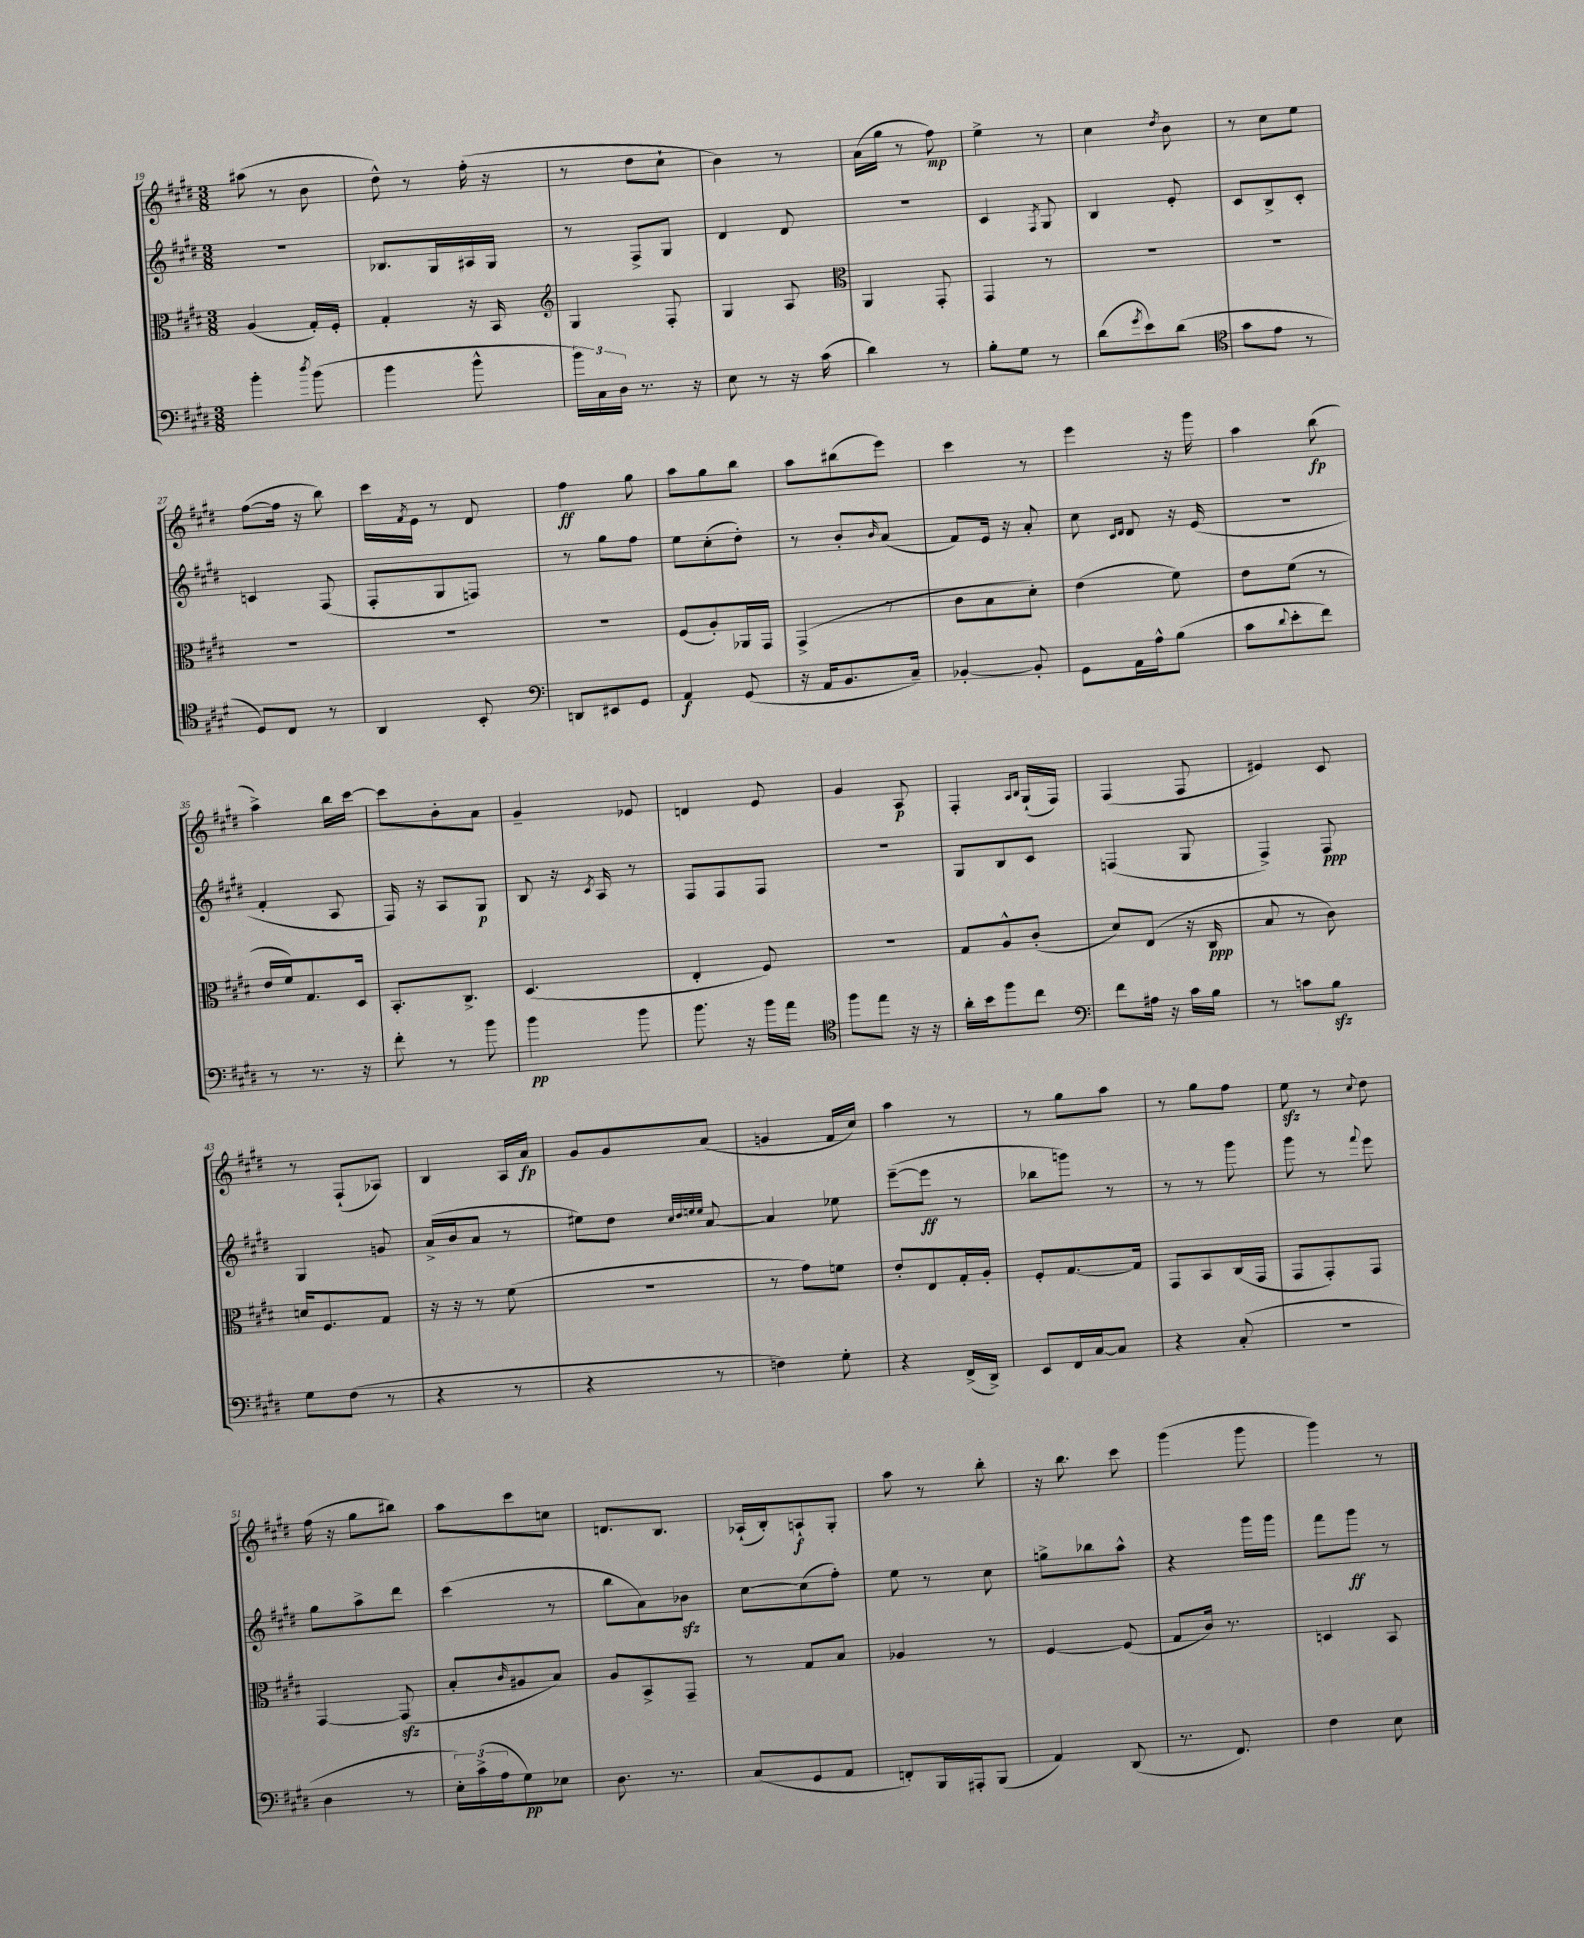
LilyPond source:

<<
\new StaffGroup <<
\new Staff = "s0" {
    \clef treble \key e \major \numericTimeSignature \time 3/8
    ais''8( r8 b'8 |
    dis''8-^) r8 fis''16-.( r16 |
    r8 dis''8 cis''8-! |
    b'4) r8 |
    a'16( gis''16 r8 fis''8\mp) |
    e''4-> r8 |
    cis''4 \acciaccatura { dis''8 } b'8 |
    r8 cis''8 e''8 |
    fis''8~( fis''16 r16 b''8) |
    cis'''16 \acciaccatura { fis'8 } e'16 r8 dis'8 |
    fis''4\ff gis''8 |
    a''8 gis''8 b''8 |
    a''8 bis''8( e'''8) |
    cis'''4 r8 |
    e'''4 r16 gis'''16 |
    a''4 b''8\fp( |
    a''4->) b''16 cis'''16~ |
    cis'''8 b'8-. a'8 |
    gis'4-- ees'8 |
    d'4 e'8 |
    gis'4 a8\p |
    fis4-. \grace { a16 b16 } gis16-!( fis16) |
    fis4( fis8 |
    eis'4) cis'8 |
    r8 fis8-!( aes8) |
    b4 a16 a'16\fp |
    gis'8 gis'8 a'8( |
    g'4 fis'16 cis''16) |
    a''4 r8 |
    r8 gis''8 a''8 |
    r8 gis''8 fis''8 |
    e''8\sfz r8 \appoggiatura { cis''8 } dis''8 |
    fis''16( r16 gis''8 bis''8) |
    a''8 cis'''8 c''8 |
    d'8. b8. |
    aes16-!( b16-.) a8-!\f gis8-. |
    a''8 r8 b''8-. |
    r16 b''8. cis'''8 |
    gis'''4( gis'''8 |
    gis'''4) r8 \bar "|." |
}
\new Staff = "s1" {
    \clef treble \key e \major \numericTimeSignature \time 3/8
    R4. |
    bes8. gis16 ais16 gis16 |
    r8 fis8-> gis8 |
    dis'4 dis'8 |
    R4. |
    cis'4 \acciaccatura { fis8 } gis8 |
    b4 e'8-. |
    cis'8 b8-> cis'8-. |
    c'4 fis8( |
    fis8-. gis8 f8) |
    r8 gis''8 fis''8 |
    e''8 cis''8-.( dis''8-.) |
    r8 b'8-. \grace { b'16 } a'8( |
    fis'8) e'16 r16 a'8-. |
    cis''8 \grace { cis'16 dis'16 } dis'8 r16 e'16( |
    r4. |
    fis'4-. a8 |
    fis16) r16 a8 gis8\p |
    b8 r16 \acciaccatura { cis'8 } a16 r8 |
    fis8 fis8 fis8 |
    R4. |
    gis8 b8 cis'8 |
    f4( gis8 |
    fis4->) fis8\ppp |
    gis4 g'8 |
    a'16->( b'16 a'8 r8 |
    eis''8) dis''8 \grace { cis''32 dis''32 e''32 e''32 } a'8~ |
    a'4 ees''8 |
    e'''8~--( e'''8\ff r8 |
    bes''8 g'''8) r8 |
    r8 r8 gis'''8 |
    gis'''8 r8 \appoggiatura { fis'''8 } e'''8 |
    gis''8 a''8-> dis'''8 |
    cis'''4( r8 |
    b''8 a'8) bes'8\sfz |
    cis''8~ cis''8( fis''8-.) |
    e''8 r8 cis''8 |
    g''8-> bes''8 a''8-^ |
    r4 gis'''16 gis'''16 |
    fis'''8 gis'''8\ff r8 \bar "|." |
}
\new Staff = "s2" {
    \clef alto \key e \major \numericTimeSignature \time 3/8
    a4( gis16-.) fis16-. |
    gis4-. r16 b,16 |
    \clef treble gis4 fis8-. |
    gis4 a8 |
    \clef alto a,4 gis,8-. |
    gis,4 r8 |
    R4. |
    R4. |
    R4. |
    R4. |
    R4. |
    fis8( a8-.) aes,16 gis,16 |
    gis,4->( r8 |
    cis'8 b8 dis'8-.) |
    e'4( fis'8) |
    e'8 fis'8( r8 |
    e'16 fis'16) gis8. dis16 |
    b,8.-. cis8.-> |
    dis4.( |
    e4-. fis8) |
    R4. |
    gis8 a8-^ cis'8-.( |
    dis'8) e8( r16 cis16\ppp |
    b8 r8 cis'8) |
    d'16 fis8. gis8 |
    r16 r16 r8 fis'8( |
    R4. |
    r8 gis'8) f'8 |
    e'8-. e8 gis16-. a16-. |
    fis8-. gis8.~ gis16 |
    gis,8 b,8 cis16( gis,16 |
    gis,8 gis,8-.) gis,8 |
    gis,4~ gis,8\sfz( |
    b8-. \grace { cis'16 } ais8 b8) |
    a8 b,8-> gis,8-- |
    r8 gis8 b8 |
    aes4 r8 |
    fis4~ fis8( |
    gis8 cis'16) r8. |
    d4 b,8 \bar "|." |
}
\new Staff = "s3" {
    \clef bass \key e \major \numericTimeSignature \time 3/8
    b'4-. \acciaccatura { dis''8 } b'8( |
    b'4 b'8-^ |
    \tuplet 3/2 { b'16) cis16 dis16 } r8. r16 |
    e8 r8 r16 cis'16( |
    dis'4) r8 |
    b8-. gis8 r8 |
    dis'8( \acciaccatura { gis'8 } e'8) dis'8( |
    \clef tenor gis'8 e'8 r8 |
    dis8) cis8 r8 |
    a,4 b,8-. |
    \clef bass d,8 eis,8 gis,8 |
    a,4\f gis,8( |
    r16 a,16 b,8. cis16--) |
    bes,4~-. bes,8-. |
    gis,8 a,16 a16-^ b8( |
    cis'8 \appoggiatura { dis'8 } e'8-. fis'8) |
    r8 r8. r16 |
    fis'8-. r8 b'8 |
    b'4\pp b'8 |
    b'8. r16 b'16 a'16 |
    \clef tenor fis''8 e''8 r16 r16 |
    a'16-. b'16 fis''8 cis''8 |
    \clef bass fis'8 ais16 r16 cis'16 b16 |
    r8 c'8 b8\sfz |
    gis8 fis8( r8 |
    r4 r8 |
    r4 r8 |
    f4) gis8-. |
    r4 fis,16->( dis,16->) |
    e,8 fis,16 cis16~ cis8 |
    r4 cis8-.( |
    R4. |
    dis4 r8 |
    \tuplet 3/2 { e16-.) cis'16->( a16 } gis8\pp) ees8 |
    dis8. r8. |
    cis8( gis,8 a,8 |
    f,8-.) b,,16 ais,,16-. b,,8( |
    a,4) dis,8( |
    r8. fis,8.) |
    fis4 e8 \bar "|." |
}
>>
>>
\layout { \context { \Score currentBarNumber = #19 } }
